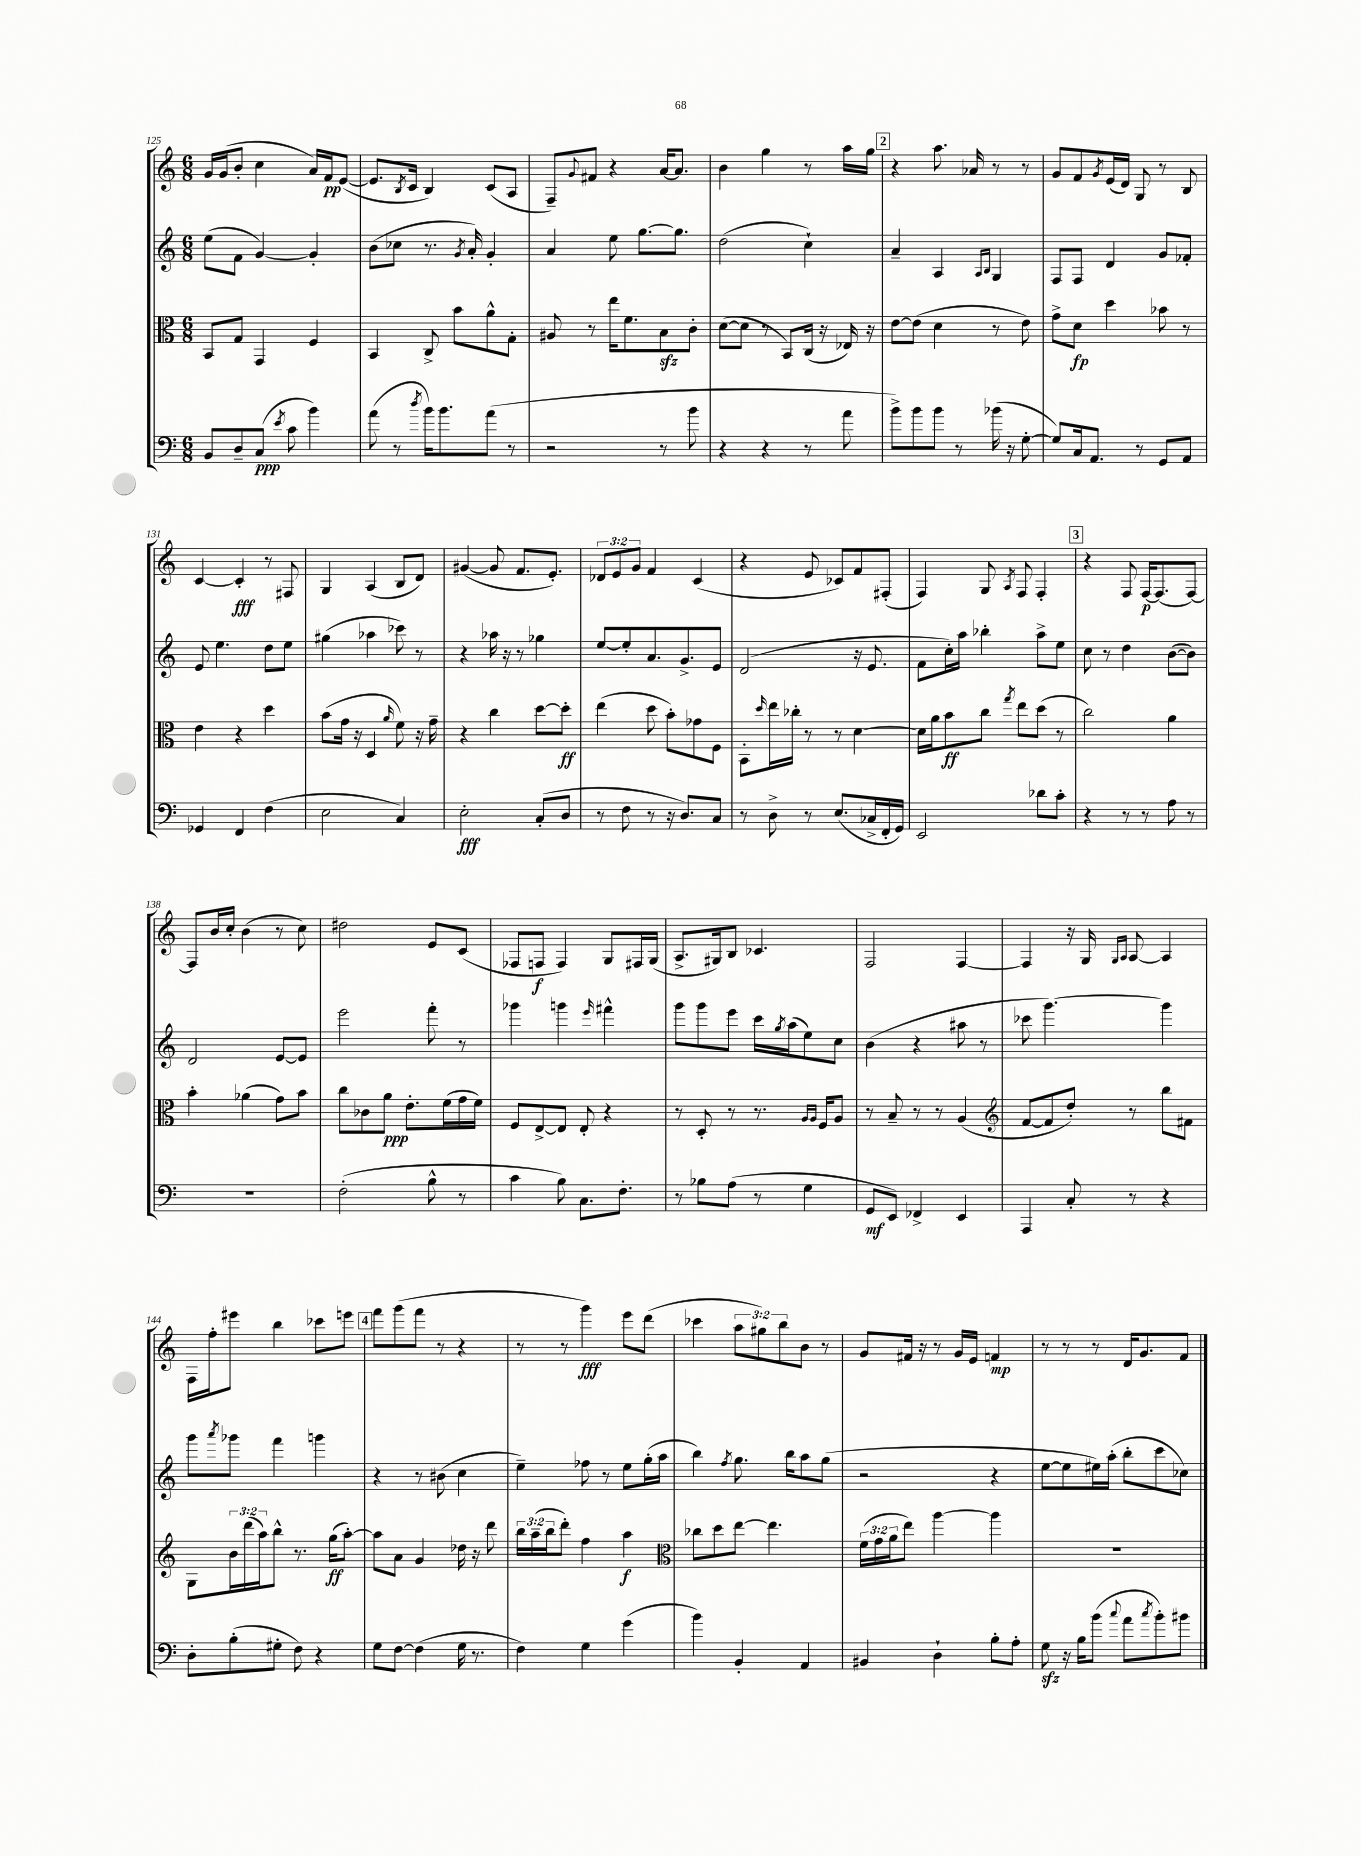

**kern	**dynam	**kern	**dynam	**kern	**kern	**dynam
*part4	*part4	*part3	*part3	*part2	*part1	*part1
*staff4	*staff4	*staff3	*staff3	*staff2	*staff1	*staff1
*clefF4	*	*clefC3	*	*clefG2	*clefG2	*
*k[]	*	*k[]	*	*k[]	*k[]	*
*M6/8	*	*M6/8	*	*M6/8	*M6/8	*
=125	=125	=125	=125	=125	=125	=125
8BB/L	.	8BB/L	.	(8ee\L	16g/LL	.
.	.	.	.	.	(16g/J	.
8D~/	.	8G/J	.	8f\J	8b'/J	.
(8C/J	ppp	4GG/	.	[4g/)	4cc\	.
8qe/	.	.	.	.	.	.
8c\	.	.	.	.	.	.
4b\)	.	4F/	.	4g'/]	16a/LL)	.
.	.	.	.	.	16f/J	pp
.	.	.	.	.	([8e/J	.
=126	=126	=126	=126	=126	=126	=126
(8a\	.	4BB/	.	(8b\L	8.e/L]	.
8r	.	.	.	8cc-X\J	.	.
.	.	.	.	.	8qB/	.
.	.	.	.	.	16c/Jk	.
8qdd/	.	.	.	.	.	.
16b\KL)	.	8C^/	.	8.r	4B/)	.
8.b\	.	.	.	.	.	.
.	.	8b\L	.	.	.	.
.	.	.	.	8qg/	.	.
.	.	.	.	16a'/)	.	.
(8a\J	.	8a^^\	.	4g'/	(8c/L	.
8r	.	8G'\J	.	.	8A/J	.
=127	=127	=127	=127	=127	=127	=127
2r	.	8A#X/	.	4a/	8F~/L)	.
.	.	.	.	.	8qqg/	.
.	.	8r	.	.	8f#X/J	.
.	.	16ee\KL	.	8ee\	4r	.
.	.	8.f\	.	.	.	.
.	.	.	.	[8.gg\L	.	.
8r	.	8Bzz\	.	.	[16a/KL	.
.	.	.	.	8.gg\J]	8.a/J]	.
8b\	.	8c'\J	.	.	.	.
=128	=128	=128	=128	=128	=128	=128
4r	.	([8d\L	.	(2dd\	4b\	.
.	.	8d\J]	.	.	.	.
4r	.	8r	.	.	4gg\	.
.	.	8BB/L)	.	.	.	.
8r	.	(16C/Jk	.	4cc`\)	8r	.
.	.	16r	.	.	.	.
8a\	.	16E-X/)	.	.	16aa\LL	.
.	.	16r	.	.	16gg\JJ	.
!!LO:REH:place=s1:t=2
=129	=129	=129	=129	=129	=129	=129
8b^\L)	.	[8e\L	.	4a~/	4r	.
8b\	.	(8e\J]	.	.	.	.
8b\J	.	4d\	.	4A/	8.aa\	.
8r	.	.	.	.	.	.
.	.	.	.	.	16a-X/	.
.	.	.	.	16qqA/LL	.	.
.	.	.	.	16qqB/JJ	.	.
(16b-X\	.	8r	.	4G/	8r	.
16r	.	.	.	.	.	.
[8G'\	.	8e\)	.	.	8r	.
=130	=130	=130	=130	=130	=130	=130
8G/L])	.	8g^\L	.	8F/L	8g/L	.
16C/k	.	8d\J	fp	8F/J	8f/	.
8.AA/J	.	.	.	.	.	.
.	.	.	.	.	8qg/	.
.	.	4dd\	.	4d/	(16e/L	.
.	.	.	.	.	16d/JJ)	.
8r	.	.	.	.	8G/	.
8GG/L	.	8b-X\	.	8g/L	8r	.
8AA/J	.	8r	.	8f-X'/J	8B/	.
!!LO:LB:g=z
=131	=131	=131	=131	=131	=131	=131
4GG-X/	.	4e\	.	8e/	[4c/	.
.	.	.	.	4.ee\	.	.
4FF/	.	4r	.	.	4c'/]	fff
(4F\	.	4dd\	.	8dd\L	8r	.
.	.	.	.	8ee\J	8F#X/	.
=132	=132	=132	=132	=132	=132	=132
2E\	.	(8b\L	.	(4gg#X\	4G/	.
.	.	16g\Jk	.	.	.	.
.	.	16r	.	.	.	.
.	.	4D/	.	4aa-X\	(4A/	.
.	.	16qqa/	.	.	.	.
4C/)	.	8f\)	.	8ccc-X\)	8B/L	.
.	.	16r	.	8r	8d/J)	.
.	.	16g~\	.	.	.	.
=133	=133	=133	=133	=133	=133	=133
2E'\	fff	4r	.	4r	([4g#X/	.
.	.	4cc\	.	16aa-X\	8g#/]	.
.	.	.	.	16r	.	.
.	.	.	.	8r	8.f/L	.
(8C'/L	.	[8dd\L	.	4gg-X\	.	.
.	.	.	.	.	8.e'/J)	.
8D/J	.	8dd'\J]	ff	.	.	.
=134	=134	=134	=134	=134	=134	=134
8r	.	(4ee\	.	[8ee/L	12d-X/L	.
.	.	.	.	.	12e/	.
8F\	.	.	.	8ee'/]	.	.
.	.	.	.	.	12g/J	.
8r	.	8dd\	.	8.a/	4f/	.
16r	.	8b'\L)	.	.	.	.
8.D/L)	.	.	.	8.g^/	.	.
.	.	8g-X\	.	.	(4c/	.
8C/J	.	8F\J	.	8e/J	.	.
=135	=135	=135	=135	=135	=135	=135
8r	.	8BB'\L	.	(2d/	4r	.
.	.	16qqdd/	.	.	.	.
8D^\	.	16ee\L	.	.	.	.
.	.	16cc-X'\JJ	.	.	.	.
8r	.	8r	.	.	8e/	.
(8.E/L	.	8r	.	.	8c-X/L)	.
.	.	[4d\	.	16r	8f/	.
16C-X^/L	.	.	.	8.e/	.	.
16FF'/	.	.	.	.	(8F#X'/J	.
16GG/JJ)	.	.	.	.	.	.
=136	=136	=136	=136	=136	=136	=136
2EE/	.	16d\LL]	.	8f\L	4F/)	.
.	.	16a\J	.	.	.	.
.	.	8b\	ff	16cc'\L)	.	.
.	.	.	.	16aa\JJ	.	.
.	.	8cc\J	.	4bb-X'\	8G/	.
.	.	8qgg/	.	.	8qA/	.
.	.	8ee\L	.	.	8F/	.
8d-X\L	.	(8dd\J	.	8aa^\L	4F'/	.
8c'\J	.	8r	.	8ee\J	.	.
!!LO:REH:place=s1:t=3
=137	=137	=137	=137	=137	=137	=137
4r	.	2cc\)	.	8cc\	4r	.
.	.	.	.	8r	.	.
8r	.	.	.	4dd\	8F/	.
8r	.	.	.	.	[16F/KL	p
.	.	.	.	.	(8.F/]	.
8A\	.	4a\	.	([8b\L	.	.
8r	.	.	.	8b\J])	[8F/J)	.
!!LO:LB:g=z
=138	=138	=138	=138	=138	=138	=138
2.r	.	4b'\	.	2d/	8F/L]	.
.	.	.	.	.	16b/L	.
.	.	.	.	.	16cc'/JJ	.
.	.	(4a-X\	.	.	(4b\	.
.	.	8g\L)	.	[8e/L	8r	.
.	.	8b\J	.	8e/J]	8cc\)	.
=139	=139	=139	=139	=139	=139	=139
(2F'\	.	8cc\L	.	2eee\	2dd#X\	.
.	.	8c-X\	.	.	.	.
.	.	8a\J	ppp	.	.	.
.	.	8.e'\L	.	.	.	.
8B^^\	.	.	.	8fff'\	8e/L	.
.	.	(16f\L	.	.	.	.
8r	.	16g\	.	8r	(8c/J	.
.	.	16f\JJ)	.	.	.	.
=140	=140	=140	=140	=140	=140	=140
4c\	.	8F/L	.	4ggg-X\	8F-X/L	.
.	.	[8E^/	.	.	8Fn/J	f
8B\)	.	8E/J]	.	4gggn\	4F/)	.
8.C\L	.	8E'/	.	.	.	.
.	.	.	.	16qqeee/	.	.
.	.	4r	.	4fff#X^^\	8G/L	.
8.F'\J	.	.	.	.	.	.
.	.	.	.	.	16F#X/L	.
.	.	.	.	.	(16G/JJ	.
=141	=141	=141	=141	=141	=141	=141
8r	.	8r	.	8ggg\L	8.A^/L	.
8B-X\L	.	8D'/	.	8ggg\	.	.
.	.	.	.	.	16G#X/k)	.
(8A\J	.	8r	.	8eee\J	8B/J	.
8r	.	8.r	.	16ccc\LL	4.c-X/	.
.	.	.	.	8qgg/	.	.
.	.	.	.	(16aa\J	.	.
4G\	.	.	.	8ee\)	.	.
.	.	16qqA/LL	.	.	.	.
.	.	16qqA/JJ	.	.	.	.
.	.	16F/KL	.	.	.	.
.	.	8A/J	.	8cc\J	.	.
=142	=142	=142	=142	=142	=142	=142
8GG/L	mf	8r	.	(4b\	2F/	.
8EE/J)	.	8B~/	.	.	.	.
4FF-X^/	.	8r	.	4r	.	.
.	.	8r	.	.	.	.
4EE/	.	(4A/	.	8aa#X\	[4F/	.
.	.	.	.	8r	.	.
=143	=143	=143	=143	=143	=143	=143
*	*	*clefG2	*	*	*	*
4AAA/	.	[8f/L	.	8ccc-X\	4F/]	.
.	.	8f/]	.	[4.ggg\)	.	.
8C'/	.	8dd'/J)	.	.	16r	.
.	.	.	.	.	16G/	.
.	.	.	.	.	16qqG/LL	.
.	.	.	.	.	16qqA/JJ	.
8r	.	8r	.	.	[8A/	.
4r	.	8bb\L	.	4ggg\]	4A/]	.
.	.	8f#X\J	.	.	.	.
!!LO:LB:g=z
=144	=144	=144	=144	=144	=144	=144
8D'\L	.	8G\L	.	8ggg\L	16F\LL	.
.	.	.	.	.	16ff'\J	.
.	.	.	.	8qaaa/	.	.
(8B'\	.	24b\L	.	8ggg-X\J	8eee#X\J	.
.	.	(24ddd\	.	.	.	.
.	.	24aa\J)	.	.	.	.
8G#X'\J	.	8bb^^\J	.	4fff\	4bb\	.
8F\)	.	8.r	.	.	.	.
4r	.	.	.	4gggn\	8ccc-X\L	.
.	.	(16gg\KL	ff	.	.	.
.	.	[8aa'\J)	.	.	8eeen\J	.
!!LO:REH:place=s1:t=4
=145	=145	=145	=145	=145	=145	=145
8G\L	.	8aa\L]	.	4r	8fff\L	.
[8F\J	.	8a\J	.	.	(8ggg\	.
(4F\]	.	4g/	.	8r	8fff\J	.
.	.	.	.	(8b#X\	8r	.
16G\	.	16dd-X\	.	4cc\	4r	.
8.r	.	16r	.	.	.	.
.	.	8ddd\	.	.	.	.
=146	=146	=146	=146	=146	=146	=146
4F\)	.	24bb\LL	.	4ee~\)	8r	.
.	.	(24aa~\	.	.	.	.
.	.	24bb\J	.	.	.	.
.	.	8ddd'\J)	.	.	8r	.
4G\	.	4ff\	.	8ff-X\	4ggg\)	fff
.	.	.	.	8r	.	.
(4g\	.	4aa\	f	8ee\L	8eee\L	.
.	.	.	.	(16gg'\L	(8ddd\J	.
.	.	.	.	16aa\JJ	.	.
=147	=147	=147	=147	=147	=147	=147
*	*	*clefC3	*	*	*	*
4b\)	.	8cc-X\L	.	4bb\)	4ccc-X\	.
.	.	8dd\	.	.	.	.
.	.	.	.	8qff/	.	.
4BB'/	.	[8ee\J	.	8.gg\	12aa\L	.
.	.	.	.	.	12gg#X\)	.
.	.	4.ee\]	.	.	.	.
.	.	.	.	.	12bb\	.
.	.	.	.	16bb\KL	.	.
4AA/	.	.	.	8aa\	8b\J	.
.	.	.	.	(8gg\J	8r	.
=148	=148	=148	=148	=148	=148	=148
4BB#X/	.	(24f\LL	.	2r	8g/L	.
.	.	24g\	.	.	.	.
.	.	24a\J	.	.	.	.
.	.	8ee\J)	.	.	16f#X/Jk	.
.	.	.	.	.	16r	.
4D`\	.	[4aa\	.	.	8r	.
.	.	.	.	.	16g/LL	.
.	.	.	.	.	16e/JJ	.
8B'\L	.	4aa\]	.	4r	4fn/	mp
8A'\J	.	.	.	.	.	.
=149	=149	=149	=149	=149	=149	=149
8Gzz\	.	2.r	.	[8ee\L	8r	.
16r	.	.	.	8ee\]	8r	.
16B\KL	.	.	.	.	.	.
(8b\J	.	.	.	16ee#X\L)	8r	.
.	.	.	.	(16aa'\JJ	.	.
8qqcc/	.	.	.	.	.	.
8a\L	.	.	.	8bb'\L	16d/KL	.
.	.	.	.	.	8.g/	.
8qcc/	.	.	.	.	.	.
8b'\)	.	.	.	8ccc\	.	.
8b#X\J	.	.	.	8cc-X\J)	8f/J	.
==	==	==	==	==	==	==
*-	*-	*-	*-	*-	*-	*-
